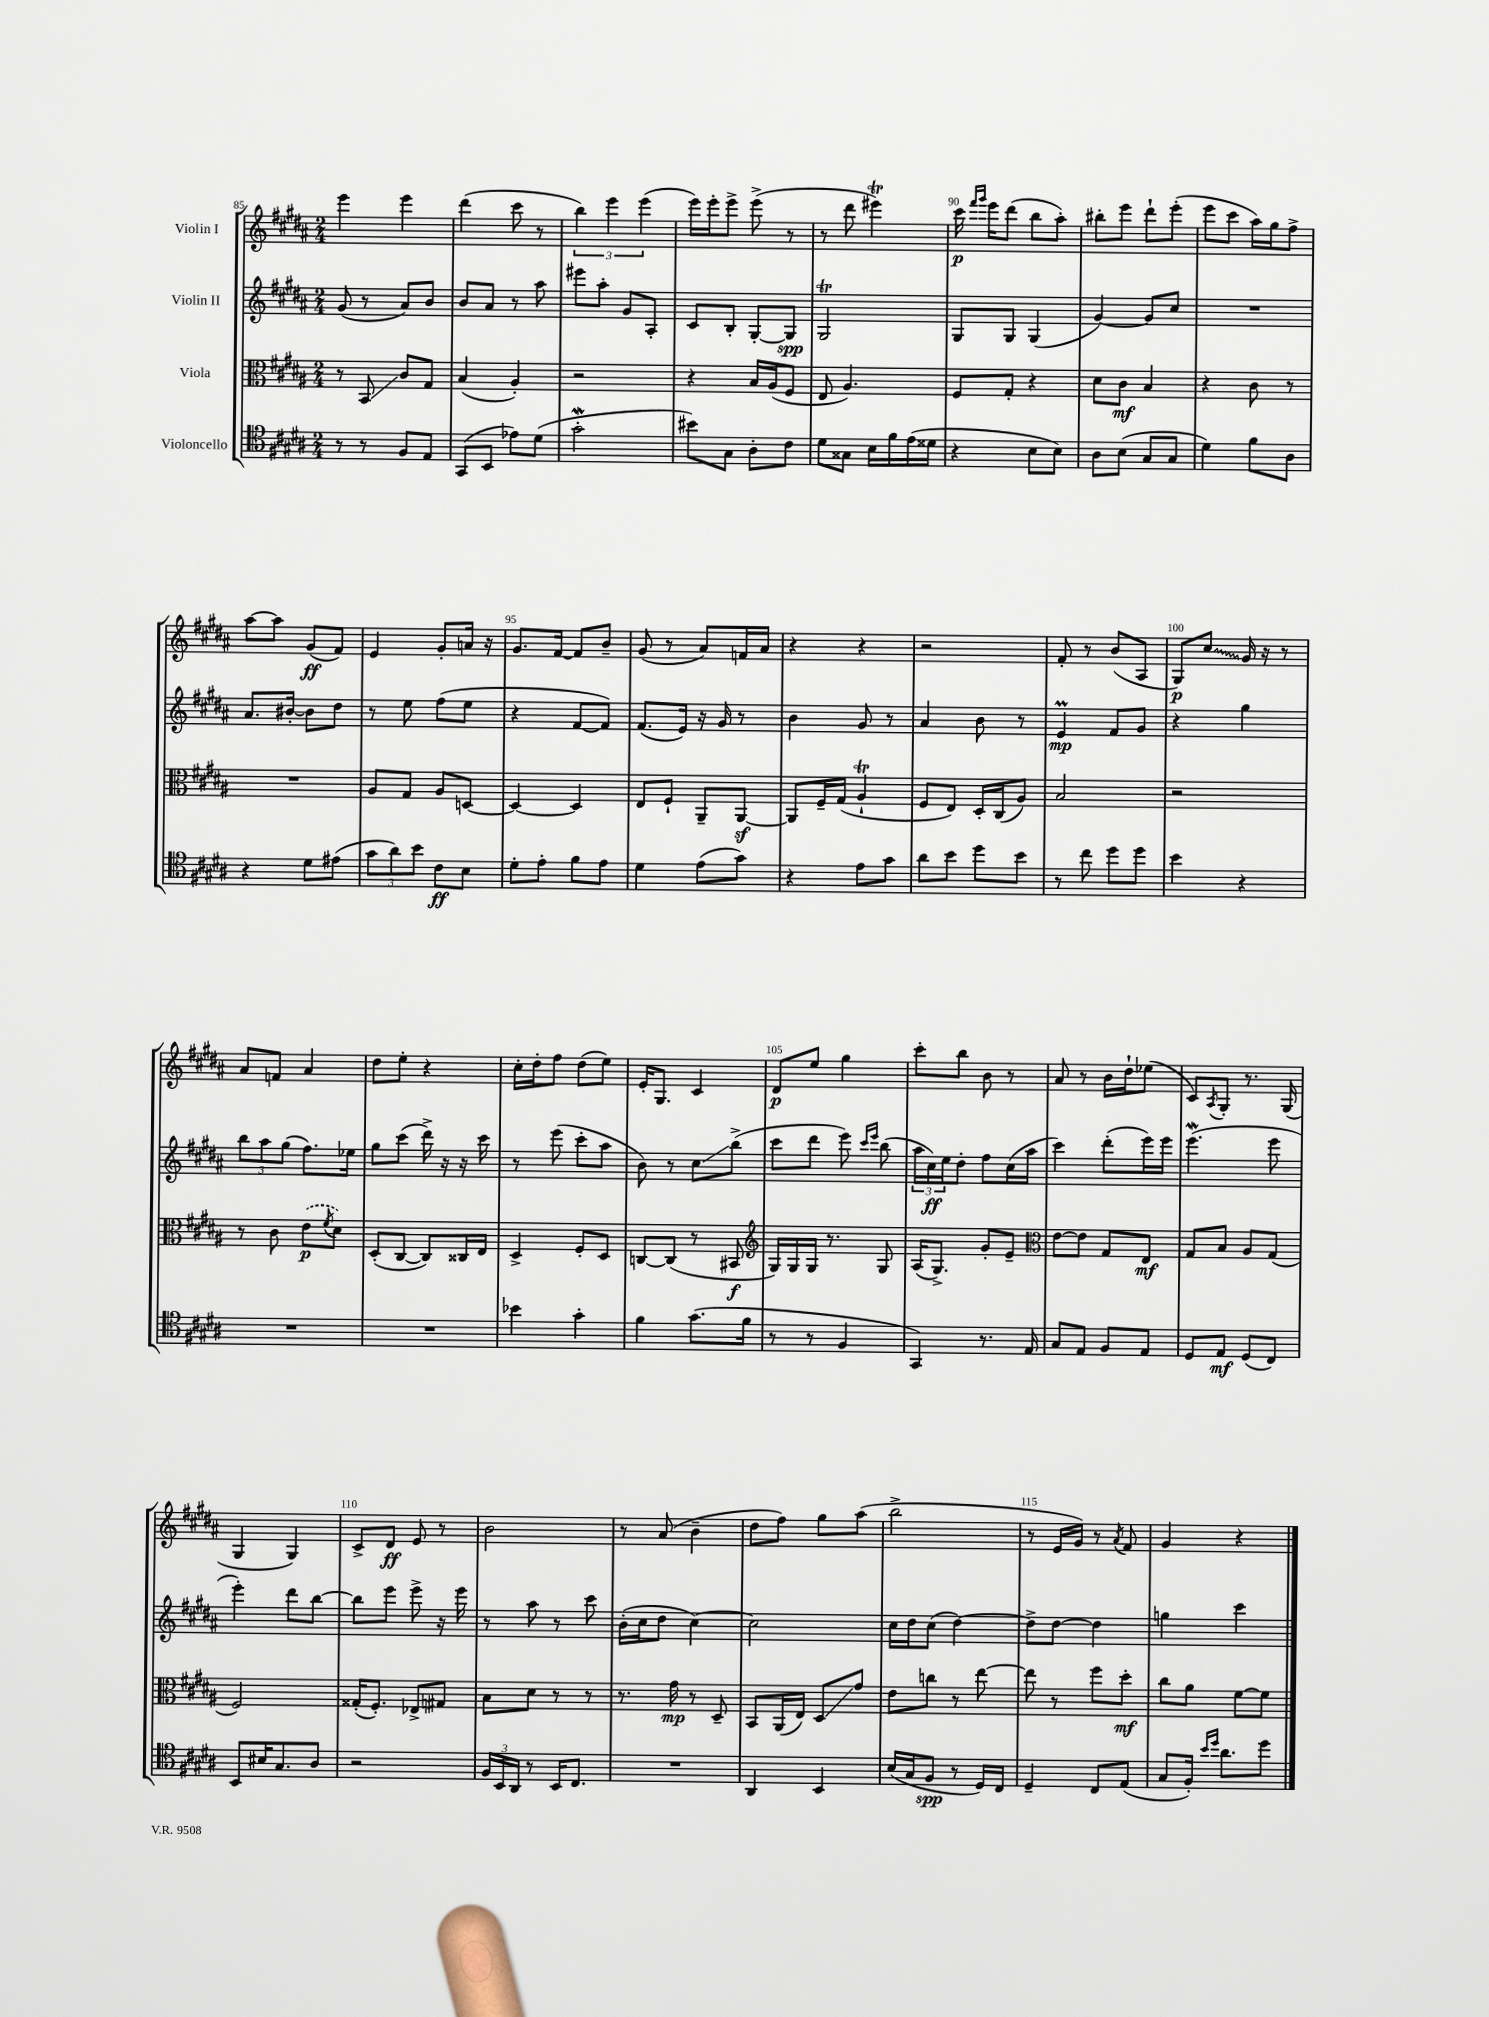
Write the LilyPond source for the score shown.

<<
\new StaffGroup <<
\new Staff = "s0" \with { instrumentName = "Violin I" } {
    \clef treble \key b \major \numericTimeSignature \time 2/4
    e'''4 e'''4 |
    dis'''4( cis'''8 r8 |
    \tuplet 3/2 { b''4) e'''4 e'''4( } |
    e'''16) e'''16-. e'''8-> e'''8->( r8 |
    r8 dis'''8 eis'''4\trill) |
    cis'''16\p \grace { fis'''16 gis'''16 } e'''16 dis'''8( b''8 ais''8-.) |
    bis''8-. e'''8 dis'''8-! e'''8-.( |
    e'''8 cis'''8 ais''16) gis''16 fis''8-> |
    ais''8~ ais''8 gis'8\ff( fis'8) |
    e'4 gis'8-. a'16 r16 |
    gis'8. fis'16~ fis'8 b'8-- |
    gis'8( r8 ais'8) f'16 ais'16 |
    r4 r4 |
    r2 |
    fis'8-. r8 b'8( ais8 |
    gis8\p) \once \override Glissando.style = #'zigzag cis''8\glissando gis'16 r16 r8 |
    ais'8 f'8 ais'4 |
    dis''8 e''8-. r4 |
    cis''16-. dis''16-. fis''8 dis''8( e''8) |
    e'16-. gis8. cis'4 |
    dis'8\p e''8 gis''4 |
    cis'''8-. b''8 b'8 r8 |
    ais'8 r8 b'16 dis''16-! ees''8( |
    cis'8) \acciaccatura { ais8 } gis8-. r8. gis16( |
    gis4 gis4) |
    cis'8-> dis'8\ff e'8 r8 |
    b'2 |
    r8 ais'8( b'4-- |
    dis''8 fis''8) gis''8 ais''8( |
    b''2-> |
    r8 e'16 gis'16) r8 \acciaccatura { ais'8 } fis'8 |
    gis'4 r4 \bar "|." |
}
\new Staff = "s1" \with { instrumentName = "Violin II" } {
    \clef treble \key b \major \numericTimeSignature \time 2/4
    gis'8( r8 ais'8) b'8 |
    b'8 ais'8 r8 ais''8 |
    eis'''8 ais''8-. gis'8 ais8-. |
    cis'8 b8-. gis8~-. gis8\spp |
    gis2\trill |
    gis8 gis8 gis4( |
    gis'4~) gis'8 cis''8 |
    R2 |
    ais'8. bis'16~-. bis'8 dis''8 |
    r8 e''8 fis''8( e''8 |
    r4 fis'8~ fis'8) |
    fis'8.( e'16) r16 gis'16 r8 |
    b'4 gis'8 r8 |
    ais'4 b'8 r8 |
    e'4\prall\mp fis'8 gis'8 |
    r4 gis''4 |
    \tuplet 3/2 { b''8 ais''8 gis''8( } fis''8.) ees''16 |
    gis''8 cis'''8( dis'''16->) r16 r16 cis'''16 |
    r8 e'''8( cis'''8-. ais''8 |
    b'8) r8 cis''8\glissando b''8->( |
    cis'''8 dis'''8 e'''8) \grace { cis'''16 e'''16 } b''8( |
    \tuplet 3/2 { ais''16 cis''16\ff) e''16 } dis''8-. fis''8 cis''16( ais''16 |
    cis'''4) dis'''8-.( e'''16) e'''16 |
    e'''4.\mordent( e'''8 |
    e'''4-.) dis'''8 b''8~ |
    b''8 e'''8 e'''8-> r16 e'''16 |
    r8 ais''8 r8 cis'''8 |
    b'16-.( cis''16 dis''8 cis''4~) |
    cis''2 |
    cis''16 dis''16 cis''8( dis''4~) |
    dis''8-> dis''8~ dis''4 |
    g''4 cis'''4 \bar "|." |
}
\new Staff = "s2" \with { instrumentName = "Viola" } {
    \clef alto \key b \major \numericTimeSignature \time 2/4
    r8 b,8\glissando cis'8 gis8 |
    b4( ais4-.) |
    r2 |
    r4 b16 ais16( fis8 |
    e8 ais4.) |
    fis8 gis8-. r4 |
    dis'8 cis'8\mf b4 |
    r4 cis'8 r8 |
    R2 |
    ais8 gis8 ais8 d8~ |
    d4~ d4 |
    e8 fis8-! ais,8-- ais,8~\sf |
    ais,8 fis16-- gis16( ais4-!\trill |
    fis8 e8) dis16-. cis16( ais8) |
    b2 |
    r2 |
    r8 cis'8 \once \slurDashed e'8\p( \acciaccatura { fis'8 } dis'8) |
    dis8-.( cis8~ cis8) cisis16 e16 |
    dis4-> fis8-. dis8 |
    c8~ c8( r8 bis,8\f |
    \clef treble gis16) gis16 gis16 r8. gis8 |
    ais16( gis8.->) gis'8-. e'8-- |
    \clef alto e'8~ e'8 gis8 e8\mf |
    gis8 b8 ais8 gis8( |
    fis2) |
    gisis16-.( fis8.-.) ees8-> gis8 |
    b8 dis'8 r8 r8 |
    r8. gis'16\mp r8 dis8-- |
    b,8 ais,16( e16) dis8\glissando gis'8 |
    e'8 c''8 r8 e''8~ |
    e''8 r8 fis''8 dis''8-.\mf |
    cis''8 ais'8 fis'8~ fis'8 \bar "|." |
}
\new Staff = "s3" \with { instrumentName = "Violoncello" } {
    \clef tenor \key b \major \numericTimeSignature \time 2/4
    r8 r8 fis8 e8 |
    gis,8( b,8 ees'8) dis'8( |
    gis'2-.\mordent |
    bis'8) gis8 ais8-. cis'8 |
    dis'8 gisis8 b16 fis'16 e'16( disis'16 |
    r4 b8 b8) |
    ais8 b8( gis8 gis8 |
    dis'4) fis'8 ais8 |
    r4 dis'8 eis'8( |
    \tuplet 3/2 { gis'8 ais'8) b'8 } cis'8\ff b8 |
    dis'8-. e'8-. fis'8 e'8 |
    dis'4 e'8( gis'8) |
    r4 e'8 gis'8 |
    ais'8 b'8 dis''8 b'8 |
    r8 cis''8 dis''8 dis''8 |
    b'4 r4 |
    R2 |
    R2 |
    bes'4 gis'4-. |
    fis'4 gis'8.( fis'16 |
    r8 r8 fis4 |
    gis,4) r8. e16 |
    gis8 e8 fis8 e8 |
    dis8 e8\mf dis8( cis8) |
    b,8 bis16 gis8. ais8 |
    r2 |
    \tuplet 3/2 { fis16 b,16 ais,16 } r8 b,16 cis8. |
    R2 |
    ais,4 b,4 |
    b16( gis16 fis8\spp r8 dis16) cis16 |
    dis4-- cis8 e8( |
    gis8 fis16-.) \grace { b'16 dis''16 } ais'8. dis''8 \bar "|." |
}
>>
>>
\layout { \context { \Score currentBarNumber = #85 \override BarNumber.break-visibility = ##(#f #t #t) barNumberVisibility = #(every-nth-bar-number-visible 5) } }
